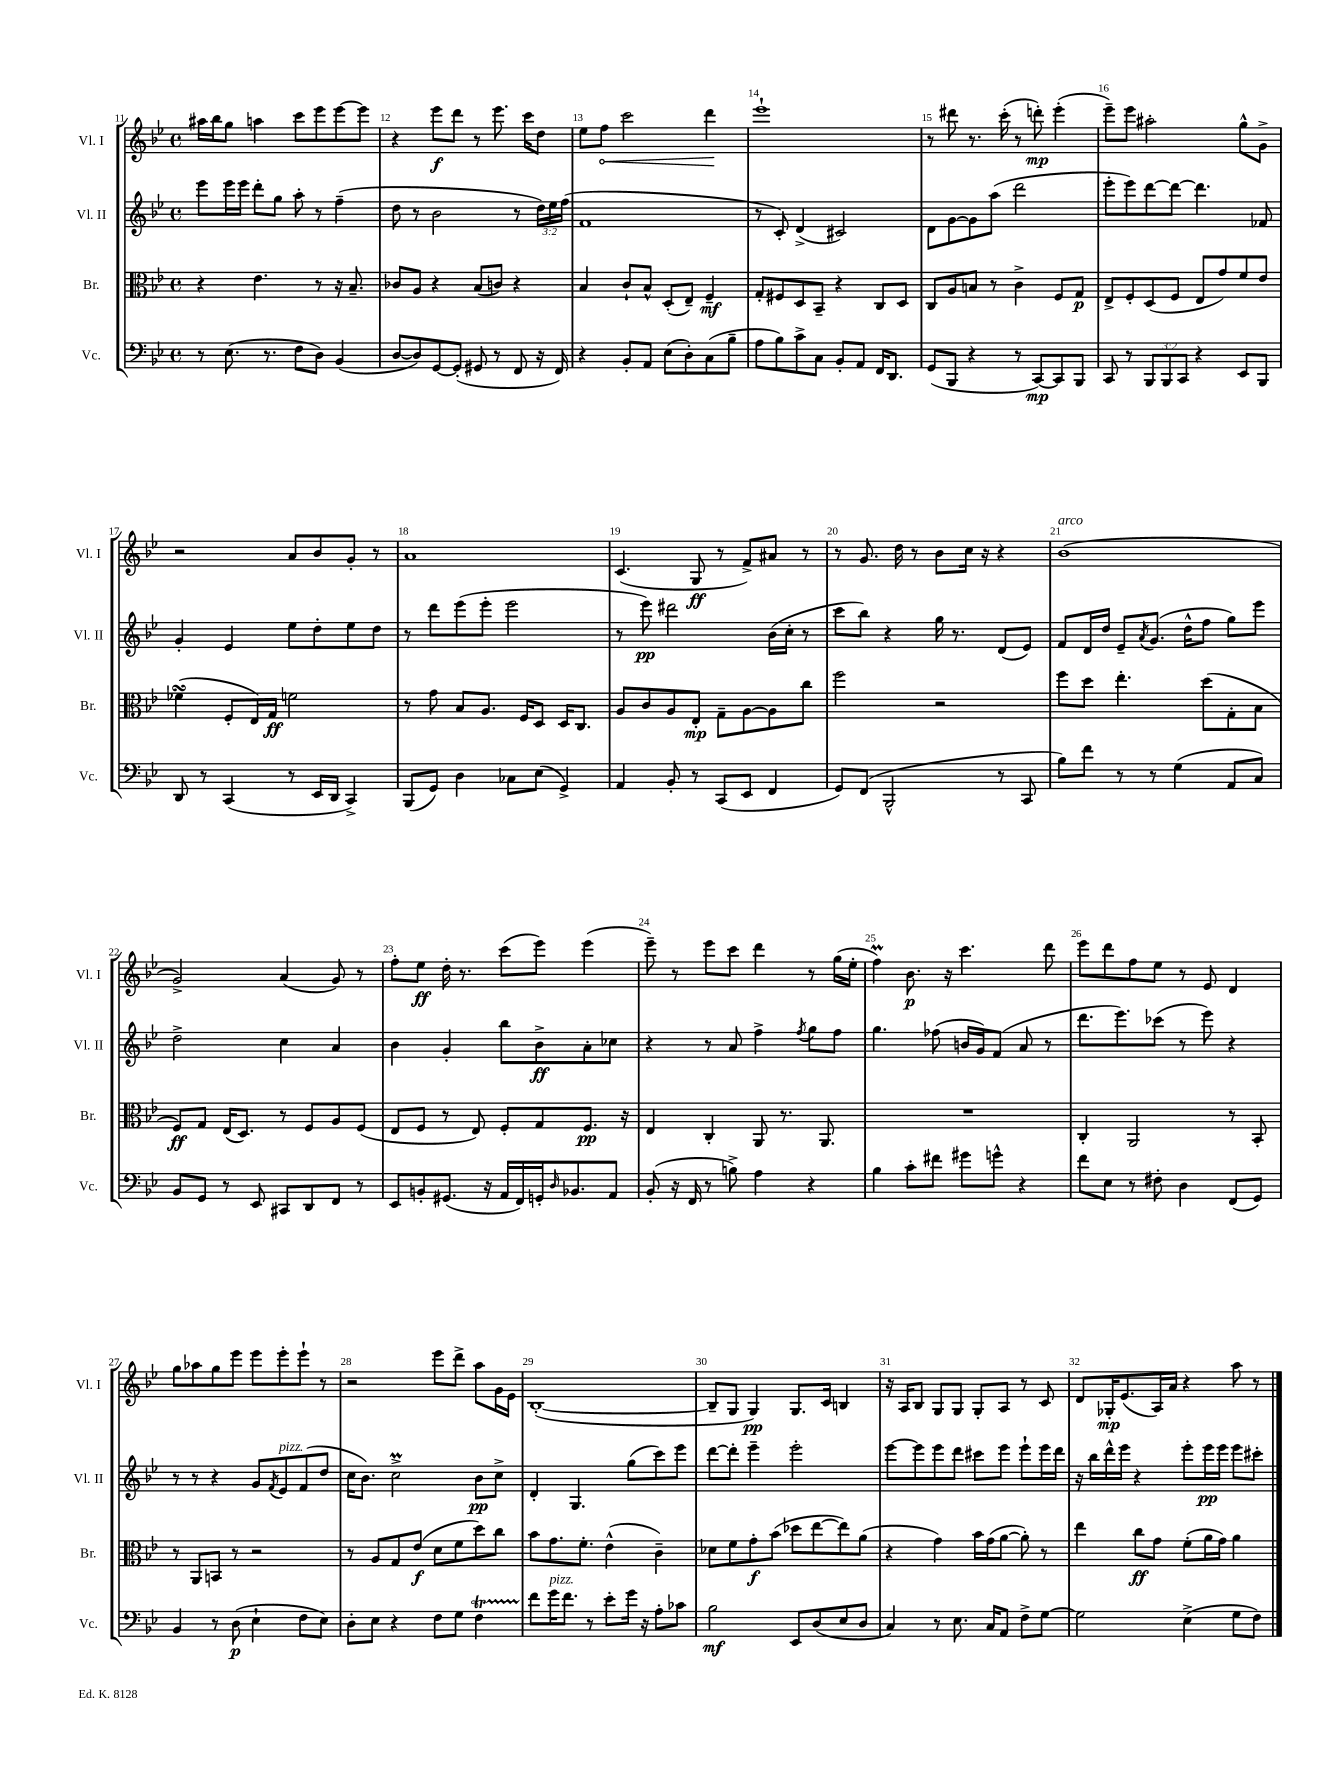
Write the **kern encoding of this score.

**kern	**dynam	**kern	**dynam	**kern	**dynam	**kern	**dynam
*part4	*part4	*part3	*part3	*part2	*part2	*part1	*part1
*staff4	*staff4	*staff3	*staff3	*staff2	*staff2	*staff1	*staff1
*I"Vc.	*	*I"Br.	*	*I"Vl. II	*	*I"Vl. I	*
*I'Vc.	*	*I'Br.	*	*I'Vl. II	*	*I'Vl. I	*
*clefF4	*	*clefC3	*	*clefG2	*	*clefG2	*
*k[b-e-]	*	*k[b-e-]	*	*k[b-e-]	*	*k[b-e-]	*
*M4/4	*	*M4/4	*	*M4/4	*	*M4/4	*
*met(c)	*	*met(c)	*	*met(c)	*	*met(c)	*
=11	=11	=11	=11	=11	=11	=11	=11
8r	.	4r	.	8eee-\L	.	16aa#X\LL	.
.	.	.	.	.	.	16bb-\J	.
(8.E-\	.	.	.	16eee-\L	.	8gg\J	.
.	.	.	.	16eee-\JJ	.	.	.
.	.	4.e-\	.	8ddd'\L	.	4aan\	.
8.r	.	.	.	.	.	.	.
.	.	.	.	8gg\J	.	.	.
8F\L	.	.	.	8aa'\	.	8ccc\L	.
8D\J)	.	8r	.	8r	.	8eee-\	.
(4BB-/	.	16r	.	(4ff~\	.	[8eee-\	.
.	.	8.B-~/	.	.	.	.	.
.	.	.	.	.	.	8eee-\J]	.
=12	=12	=12	=12	=12	=12	=12	=12
[8D/L	.	8c-X/L	.	8dd\	.	4r	.
8D/])	.	8A/J	.	8r	.	.	.
[8GG/	.	4r	.	2b-\	.	8eee-\L	f
(8GG'/J]	.	.	.	.	.	8ddd\J	.
8GG#X/	.	(8B-/L	.	.	.	8r	.
8r	.	8cn/J)	.	.	.	8.eee-\	.
8FF/	.	4r	.	8r	.	.	.
.	.	.	.	.	.	16ccc\KL	.
16r	.	.	.	24dd\LL)	.	8dd\J	.
.	.	.	.	24ee-\	.	.	.
16FF/)	.	.	.	.	.	.	.
.	.	.	.	(24ff\JJ	.	.	.
=13	=13	=13	=13	=13	=13	=13	=13
4r	.	4B-/	.	1f	.	8ee-\L	.
!	!	!	!	!	!	!	!LO:HP:b
.	.	.	.	.	.	8ff\J	<
8BB-'/L	.	8c`/L	.	.	.	2ccc\	.
8AA/J	.	8B-^^/J	.	.	.	.	.
(8E-\L	.	(8D'/L	.	.	.	.	.
8D'\)	.	8E-~/J)	.	.	.	.	.
(8C\	.	4F~/	mf	.	.	4ddd\	.
8B-~\J	.	.	.	.	.	.	.
.	.	.	.	.	.	.	[
=14	=14	=14	=14	=14	=14	=14	=14
8A\L	.	8G'/L	.	8r	.	1eee-`	.
8B-\)	.	8F#X/	.	8c'/)	.	.	.
8c^\	.	8D/	.	(4d^/	.	.	.
8C\J	.	8BB-~/J	.	.	.	.	.
8BB-'/L	.	4r	.	2c#X/)	.	.	.
8AA/J	.	.	.	.	.	.	.
16FF/KL	.	8C/L	.	.	.	.	.
8.DD/J	.	.	.	.	.	.	.
.	.	8D/J	.	.	.	.	.
=15	=15	=15	=15	=15	=15	=15	=15
(8GG/L	.	8C/L	.	8d\L	.	8r	.
8BBB-/J	.	8A/	.	[8g\	.	8ddd#X\	.
4r	.	8Bn/J	.	8g\]	.	8.r	.
.	.	8r	.	(8aa\J	.	.	.
.	.	.	.	.	.	(16ccc'\	.
8r	.	4c^\	.	2ddd\	.	8r	.
[8CC/L)	mp	.	.	.	.	8dddn'\)	mp
8CC/]	.	8F/L	.	.	.	(4eee-'\	.
8BBB-/J	.	8G/J	p	.	.	.	.
=16	=16	=16	=16	=16	=16	=16	=16
8CC/	.	8E-^/L	.	8eee-'\L	.	8eee-~\L)	.
8r	.	8F'/	.	8eee-\)	.	8eee-\J	.
12BBB-/L	.	(8D/	.	[8ddd\	.	2aa#X'\	.
12BBB-/	.	.	.	.	.	.	.
.	.	8F/J	.	8ddd\J_	.	.	.
12CC/J	.	.	.	.	.	.	.
4r	.	8E-/L	.	4.ddd\]	.	.	.
.	.	8g/)	.	.	.	.	.
8EE-/L	.	8f/	.	.	.	8gg^^\L	.
8BBB-/J	.	8e-/J	.	8f-X/	.	8g^\J	.
!!LO:LB:g=z
=17	=17	=17	=17	=17	=17	=17	=17
8DD/	.	(4f-XsSSs\	.	4g'/	.	2r	.
8r	.	.	.	.	.	.	.
(4CC/	.	8F'/L	.	4e-/	.	.	.
.	.	16E-/L)	.	.	.	.	.
.	.	16G/JJ	ff	.	.	.	.
8r	.	2fn\	.	8ee-\L	.	8a/L	.
16EE-/LL	.	.	.	8dd'\	.	8b-/	.
16DD/JJ	.	.	.	.	.	.	.
4CC^/)	.	.	.	8ee-\	.	8g'/J	.
.	.	.	.	8dd\J	.	8r	.
=18	=18	=18	=18	=18	=18	=18	=18
(8BBB-/L	.	8r	.	8r	.	1a	.
8GG/J)	.	8g\	.	8ddd\L	.	.	.
4D\	.	8B-/L	.	(8eee-\	.	.	.
.	.	8.A/J	.	8eee-'\J	.	.	.
8C-X\L	.	.	.	2eee-\	.	.	.
.	.	16F/KL	.	.	.	.	.
(8E-\J	.	8D/J	.	.	.	.	.
4GG^/)	.	16D/KL	.	.	.	.	.
.	.	8.C/J	.	.	.	.	.
=19	=19	=19	=19	=19	=19	=19	=19
4AA/	.	8A/L	.	8r	.	(4.c/	.
.	.	8c/	.	8eee-\)	pp	.	.
8BB-'/	.	8A/	.	2ddd#X\	.	.	.
8r	.	8E-'/J	mp	.	.	8G/	ff
(8CC/L	.	8G~\L	.	.	.	8r	.
8EE-/J	.	[8A\	.	.	.	8f^/L)	.
4FF/	.	8A\]	.	(16b-\LL	.	8a#X/J	.
.	.	.	.	16cc'\JJ	.	.	.
.	.	8cc\J	.	8r	.	8r	.
=20	=20	=20	=20	=20	=20	=20	=20
8GG/L)	.	2ff\	.	8ccc\L	.	8r	.
(8FF/J	.	.	.	8bb-\J)	.	8.g/	.
2BBB-^^/	.	.	.	4r	.	.	.
.	.	.	.	.	.	16dd\	.
.	.	.	.	.	.	8r	.
.	.	2r	.	16gg\	.	8b-\L	.
.	.	.	.	8.r	.	.	.
.	.	.	.	.	.	16cc\Jk	.
.	.	.	.	.	.	16r	.
8r	.	.	.	(8d/L	.	4r	.
8CC/	.	.	.	8e-/J)	.	.	.
=21	=21	=21	=21	=21	=21	=21	=21
!	!	!	!	!	!	!LO:TX:a:i:t=arco	!
8B-\L)	.	8ff\L	.	8f/L	.	(1b-	.
8f\J	.	8dd\J	.	16d/L	.	.	.
.	.	.	.	16dd/JJ	.	.	.
8r	.	4.ee-'\	.	8e-~/L	.	.	.
.	.	.	.	8qa/	.	.	.
8r	.	.	.	(8.g/J	.	.	.
(4G\	.	.	.	.	.	.	.
.	.	.	.	16dd^^\KL	.	.	.
.	.	(8dd\L	.	8ff\J	.	.	.
8AA/L	.	8G'\	.	8gg\L)	.	.	.
8C/J)	.	8B-\J	.	8eee-\J	.	.	.
!!LO:LB:g=z
=22	=22	=22	=22	=22	=22	=22	=22
8BB-/L	.	8F/L)	ff	2dd^\	.	2g^/)	.
8GG/J	.	8G/J	.	.	.	.	.
8r	.	(16E-/KL	.	.	.	.	.
.	.	8.D/J)	.	.	.	.	.
8EE-/	.	.	.	.	.	.	.
8CC#X/L	.	8r	.	4cc\	.	(4a/	.
8DD/	.	8F/L	.	.	.	.	.
8FF/J	.	8A/	.	4a/	.	8g/)	.
8r	.	(8F/J	.	.	.	8r	.
=23	=23	=23	=23	=23	=23	=23	=23
8EE-/L	.	8E-/L	.	4b-\	.	8ff'\L	.
8BBn'/	.	8F/J	.	.	.	8ee-\J	ff
(8.GG#X/J	.	8r	.	4g'/	.	16dd'\	.
.	.	.	.	.	.	8.r	.
.	.	8E-/)	.	.	.	.	.
16r	.	.	.	.	.	.	.
16AA/LL	.	8F'/L	.	8bb-\L	.	(8ccc\L	.
16FF/)	.	.	.	.	.	.	.
16GGn'/J	.	8G/	.	8b-^\	ff	8eee-\J)	.
16qqD/	.	.	.	.	.	.	.
8.BB-X/	.	.	.	.	.	.	.
.	.	8.F/J	pp	8a'\	.	(4eee-\	.
8AA/J	.	.	.	8cc-X\J	.	.	.
.	.	16r	.	.	.	.	.
=24	=24	=24	=24	=24	=24	=24	=24
(8BB-'/	.	4E-/	.	4r	.	8eee-~\)	.
16r	.	.	.	.	.	8r	.
16FF/	.	.	.	.	.	.	.
8r	.	4C'/	.	8r	.	8eee-\L	.
8Bn^\)	.	.	.	8a/	.	8ccc\J	.
4A\	.	8AA/	.	4ff^\	.	4ddd\	.
.	.	8.r	.	.	.	.	.
.	.	.	.	8qff/	.	.	.
4r	.	.	.	8gg\L	.	8r	.
.	.	8.AA/	.	.	.	.	.
.	.	.	.	8ff\J	.	(16gg\LL	.
.	.	.	.	.	.	16ee-'\JJ	.
=25	=25	=25	=25	=25	=25	=25	=25
4B-\	.	1r	.	4.gg\	.	4ffM\)	.
8c'\L	.	.	.	.	.	8.b-\	p
8f#X\J	.	.	.	(8ff-X\	.	.	.
.	.	.	.	.	.	16r	.
8g#X\L	.	.	.	16bn/LL	.	4.ccc\	.
.	.	.	.	16g/J)	.	.	.
8gn^^\J	.	.	.	(8f/J	.	.	.
4r	.	.	.	8a/	.	.	.
.	.	.	.	8r	.	8ddd\	.
=26	=26	=26	=26	=26	=26	=26	=26
8f\L	.	4C'/	.	8.ddd\L	.	8eee-\L	.
8E-\J	.	.	.	.	.	8ddd\	.
.	.	.	.	8.eee-\)	.	.	.
8r	.	2AA/	.	.	.	8ff\	.
8F#X'\	.	.	.	(8ccc-X\J	.	8ee-\J	.
4D\	.	.	.	8r	.	8r	.
.	.	.	.	8eee-\)	.	8e-/	.
(8FF/L	.	8r	.	4r	.	4d/	.
8GG/J)	.	8BB-'/	.	.	.	.	.
!!LO:LB:g=z
=27	=27	=27	=27	=27	=27	=27	=27
4BB-/	.	8r	.	8r	.	8gg\L	.
.	.	8AA/L	.	8r	.	8aa-X\	.
8r	.	8BBn/J	.	4r	.	8gg\	.
(8D\	p	8r	.	.	.	8eee-\J	.
4E-`\	.	2r	.	8g/L	.	8eee-\L	.
.	.	.	.	8qf/	.	.	.
!	!	!	!	!LO:TX:a:i:t=pizz.	!	!	!
.	.	.	.	8e-/	.	8eee-'\	.
8F\L	.	.	.	(8f/	.	8eee-`\J	.
8E-\J)	.	.	.	8dd/J	.	8r	.
=28	=28	=28	=28	=28	=28	=28	=28
8D'\L	.	8r	.	16cc\KL	.	2r	.
.	.	.	.	8.b-\J)	.	.	.
8E-\J	.	8A/L	.	.	.	.	.
4r	.	8G/	.	2ccM^\	.	.	.
.	.	(8e-/J	f	.	.	.	.
8F\L	.	8d\L	.	.	.	8eee-\L	.
8G\J	.	8f\	.	.	.	8ddd^\J	.
4FT\	.	8dd\)	.	8b-\L	pp	8aa\L	.
.	.	8cc\J	.	8cc^\J	.	16g\L	.
.	.	.	.	.	.	16e-\JJ	.
=29	=29	=29	=29	=29	=29	=29	=29
8f\L	.	8b-\L	.	4d'/	.	([1B-'	.
!LO:TX:a:i:t=pizz.	!	!	!	!	!	!	!
16g\K	.	8.g\	.	.	.	.	.
8.f\J	.	.	.	.	.	.	.
.	.	.	.	4.G/	.	.	.
.	.	8.f'\J	.	.	.	.	.
8r	.	.	.	.	.	.	.
8e-'\L	.	(4e-^^\	.	.	.	.	.
16g\Jk	.	.	.	(8gg\L	.	.	.
16r	.	.	.	.	.	.	.
8A'\L	.	4c~\)	.	8ccc\)	.	.	.
8c-X\J	.	.	.	8eee-\J	.	.	.
=30	=30	=30	=30	=30	=30	=30	=30
2B-\	mf	8d-X\L	.	[8ddd\L	.	8B-~/L]	.
.	.	8f\	.	8ddd'\J]	.	8G/J	.
.	.	8g'\	f	4eee-~\	.	4G/)	pp
.	.	(8b-\J	.	.	.	.	.
8EE-/L	.	8dd-X\L	.	2eee-'\	.	8.G/L	.
(8D/	.	[8ee-\	.	.	.	.	.
.	.	.	.	.	.	16c/Jk	.
8E-/	.	8ee-\])	.	.	.	4Bn/	.
8D/J	.	(8a\J	.	.	.	.	.
=31	=31	=31	=31	=31	=31	=31	=31
4C/)	.	4r	.	[8eee-\L	.	16r	.
.	.	.	.	.	.	16A/KL	.
.	.	.	.	8eee-\]	.	8B-/J	.
8r	.	4g\)	.	8eee-\	.	8G/L	.
8.E-\	.	.	.	8ddd\J	.	8G/J	.
.	.	16b-\LL	.	8ccc#X\L	.	8G'/L	.
16C/KL	.	(16g\J	.	.	.	.	.
8AA/J	.	[8a\J	.	8eee-\J	.	8A/J	.
8F^\L	.	8a'\])	.	8eee-`\L	.	8r	.
[8G\J	.	8r	.	16eee-\L	.	8c/	.
.	.	.	.	16ddd\JJ	.	.	.
=32	=32	=32	=32	=32	=32	=32	=32
2G\]	.	4ee-\	.	16r	.	8d/L	.
.	.	.	.	16bb-\LL	.	.	.
.	.	.	.	16ddd^^\	.	16G-X'/K	mp
.	.	.	.	16eee-\JJ	.	(8.e-/	.
.	.	8cc\L	ff	4r	.	.	.
.	.	8g\J	.	.	.	16A/L)	.
.	.	.	.	.	.	16a/JJ	.
(4E-^\	.	(8f'\L	.	8eee-'\L	.	4r	.
.	.	16a\L	.	16eee-\L	pp	.	.
.	.	16g\JJ)	.	16eee-\JJ	.	.	.
8G\L	.	4a\	.	8eee-\L	.	8aa\	.
8F\J)	.	.	.	8ccc#X'\J	.	8r	.
==	==	==	==	==	==	==	==
*-	*-	*-	*-	*-	*-	*-	*-
